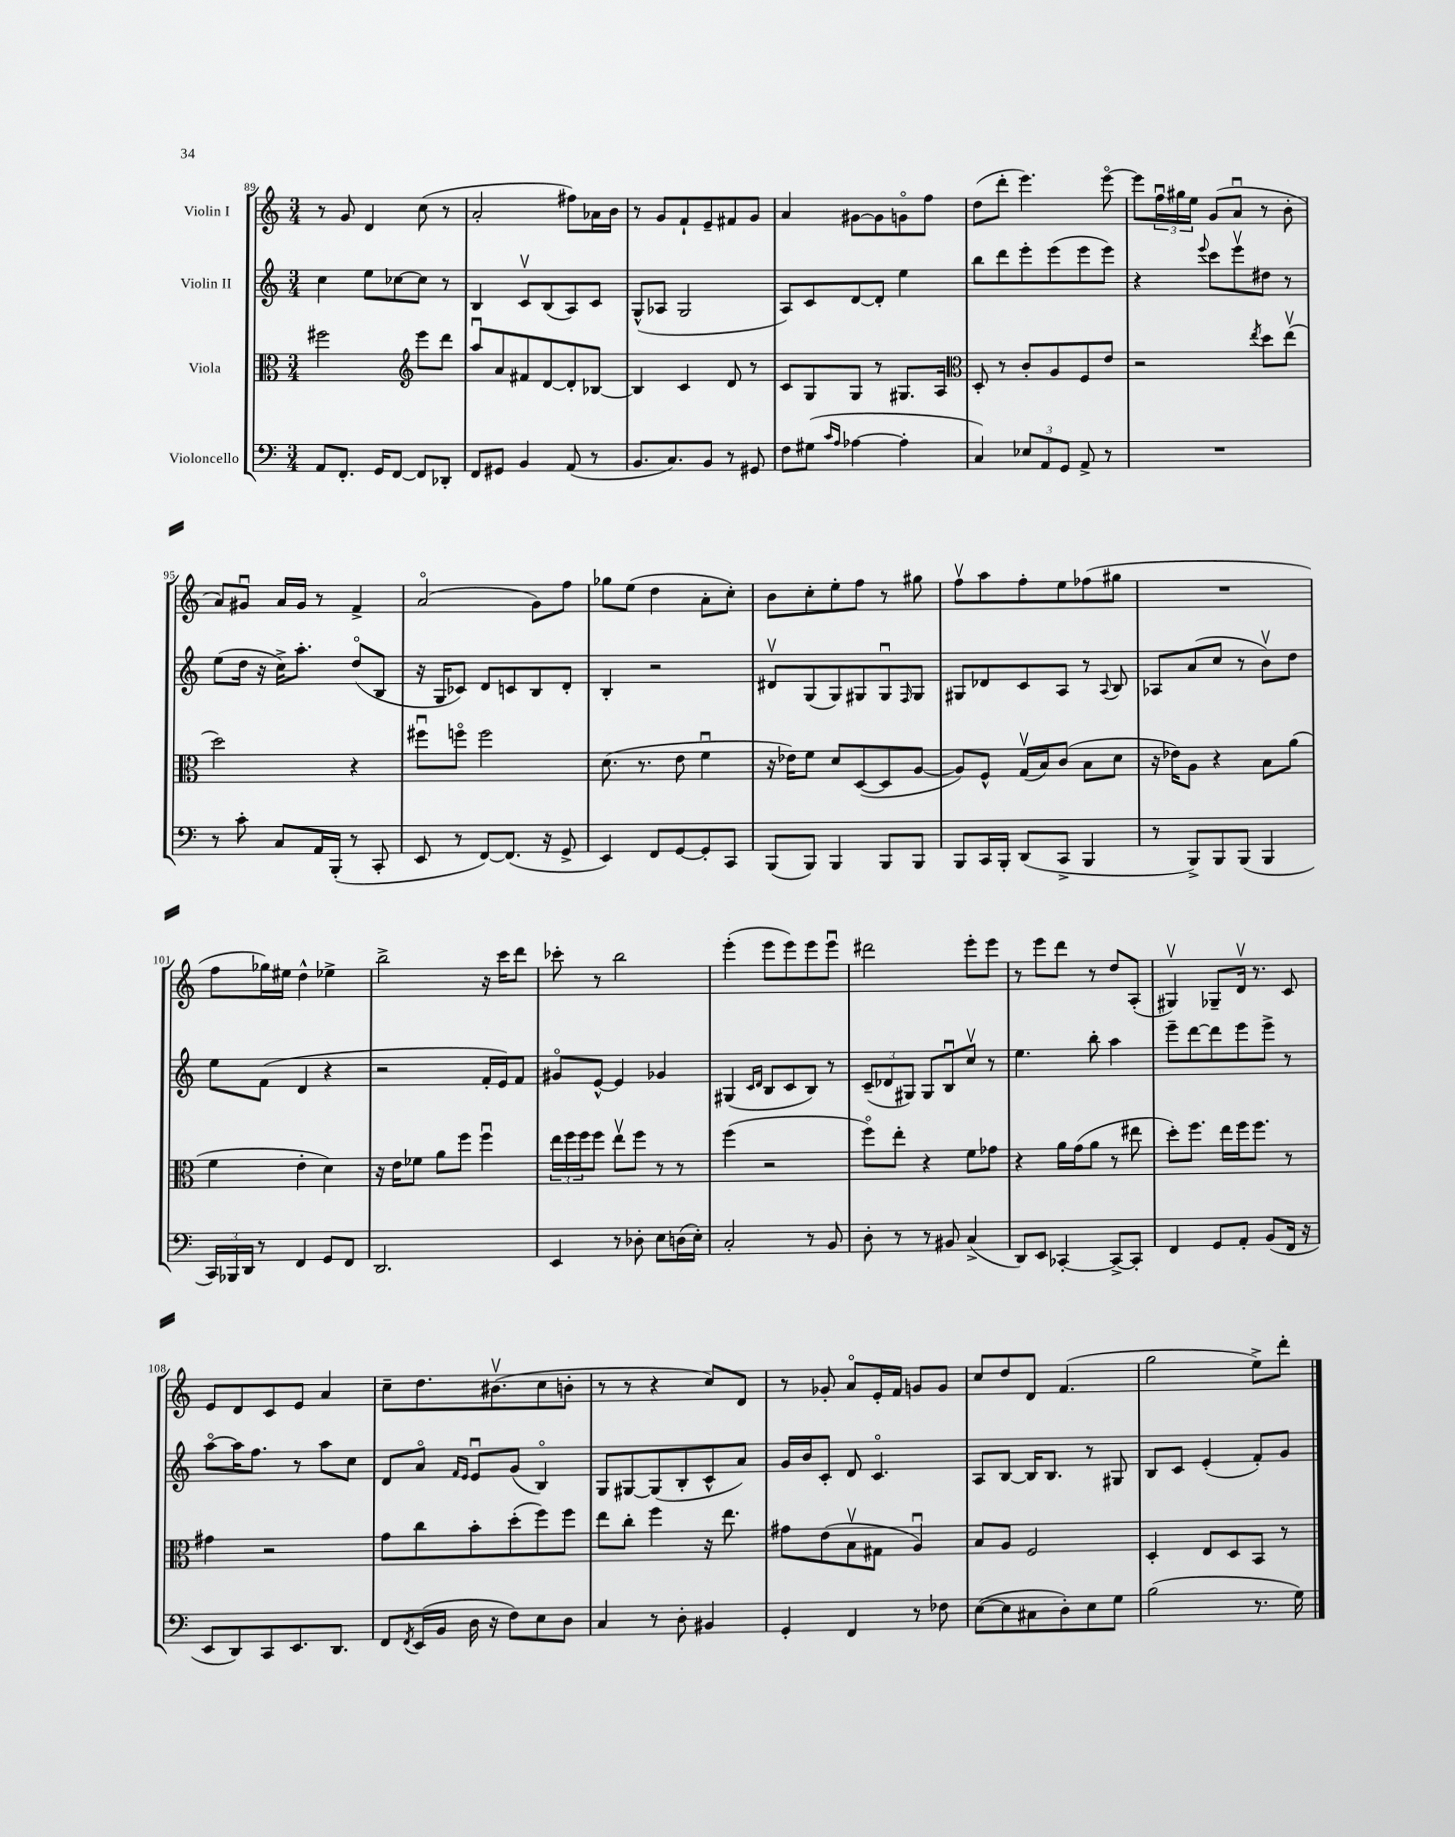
<<
\new StaffGroup <<
\new Staff = "s0" \with { instrumentName = "Violin I" } {
    \clef treble \key c \major \numericTimeSignature \time 3/4
    r8 g'8 d'4 c''8( r8 |
    a'2-. fis''8) aes'16 b'16 |
    r8 g'8 f'8-! e'8-- fis'8 g'8 |
    a'4 gis'8~ gis'8 g'8\flageolet f''8 |
    d''8( d'''8-. e'''4.) e'''8~\flageolet |
    e'''8 \tuplet 3/2 { f''16\downbow gis''16 e''16 } g'8( a'8\downbow r8 b'8-. |
    a'8) gis'8\downbow a'16 gis'16 r8 f'4-> |
    a'2\flageolet( g'8) f''8 |
    ges''8 e''8( d''4 a'8-. c''8-.) |
    b'8 c''8-. e''8-. f''8 r8 gis''8 |
    f''8\upbow a''8 f''8-. e''8 fes''8( gis''8 |
    R2. |
    f''8 ges''16) eis''16 d''4-^ ees''4-> |
    b''2-> r16 c'''16 d'''8 |
    ces'''8-. r8 b''2 |
    e'''4-.( e'''8 e'''8) e'''8 e'''8\downbow |
    dis'''2 e'''8-. e'''8 |
    r8 e'''8 d'''8 r8 d''8 a8-.( |
    gis4\upbow) ges8-- d'16\upbow r8. c'8 |
    e'8 d'8 c'8 e'8 a'4 |
    c''8-- d''8. bis'8.\upbow( c''8 b'8-. |
    r8 r8 r4 c''8) d'8 |
    r8 ges'8-. a'8\flageolet e'16-. f'16 g'8 g'8 |
    c''8 d''8 d'8 f'4.( |
    g''2 e''8->) d'''8-. \bar "|." |
}
\new Staff = "s1" \with { instrumentName = "Violin II" } {
    \clef treble \key c \major \numericTimeSignature \time 3/4
    c''4 e''8 ces''8~ ces''8 r8 |
    b4 c'8\upbow b8( a8) c'8 |
    g8-^( aes8 g2 |
    a8) c'8 d'8~ d'8-. e''4 |
    b''8 d'''8 e'''8-. e'''8( e'''8 e'''8) |
    r4 \appoggiatura { e'''8 } c'''8 e'''8\upbow dis''8 r8 |
    e''8( d''16 r16 c''16->) a''8.-. d''8\flageolet( b8 |
    r16 g16 ces'8) d'8 c'8 b8 d'8-. |
    b4-. r2 |
    dis'8\upbow g8( g8) gis8 gis8\downbow \grace { f16 } gis8 |
    gis8 des'8 c'8 a8 r8 \appoggiatura { a8 } b8 |
    aes8 a'8( c''8 r8 b'8\upbow) d''8 |
    e''8 f'8( d'4 r4 |
    r2 f'16-. e'16) f'8 |
    gis'8\flageolet e'8~-^ e'4 ges'4 |
    gis4( \grace { c'16 d'16 } b8 c'8 b8) r8 |
    \tuplet 3/2 { c'8--( des'8 gis8) } gis8 b8\downbow c''8\upbow r8 |
    e''4. b''8-. a''4 |
    e'''8-- d'''8~ d'''8 e'''8 e'''8-> r8 |
    a''8~\flageolet a''16 f''8. r8 a''8 c''8 |
    d'8 a'8\flageolet \grace { f'16 e'16 } e'8\downbow g'8( b4\flageolet) |
    g8 gis8~ gis8( b8-. c'8-^ a'8) |
    g'16 b'16 c'8-. d'8 c'4.\flageolet |
    a8 b8~ b16 b8. r8 gis8 |
    b8 c'8 e'4-.( f'8-.) g'8 \bar "|." |
}
\new Staff = "s2" \with { instrumentName = "Viola" } {
    \clef alto \key c \major \numericTimeSignature \time 3/4
    fis''2 \clef treble e'''8 d'''8 |
    a''8\downbow a'8 fis'8 d'8~ d'8-. bes8~ |
    bes4 c'4 d'8 r8 |
    c'8 g8 g8 r8 gis8. a16 |
    \clef alto d8-. r8 c'8-. a8 f8 e'8 |
    r2 \acciaccatura { e''8 } d''8 e''8\upbow( |
    d''2) r4 |
    fis''8\downbow f''8\flageolet f''2 |
    d'8.( r8. e'8 f'4\downbow |
    r16 ees'16) f'8 d'8 d8~( d8 a8~ |
    a8) f8-^ g16\upbow( b16) c'8( b8 d'8 |
    r16 ees'16) a8 r4 b8 a'8( |
    f'4 e'4-. d'4) |
    r16 e'16 fes'8 a'8 f''8 f''4\downbow |
    \tuplet 3/2 { e''16 f''16 f''16 } f''8 e''8\upbow f''8 r8 r8 |
    f''4( r2 |
    f''8\flageolet) e''8-. r4 f'8 ges'8 |
    r4 a'16 g'16( a'8 r8 eis''8 |
    d''8-.) f''8. e''16 f''16 f''8. r8 |
    gis'4 r2 |
    g'8 c''8 b'8-. d''8-.( f''8) f''8 |
    e''8 c''8-. f''4 r16 e''8. |
    gis'8 e'8( b8\upbow gis8 a4\downbow) |
    b8 a8 f2 |
    d4-. e8 d8 b,8 r8 \bar "|." |
}
\new Staff = "s3" \with { instrumentName = "Violoncello" } {
    \clef bass \key c \major \numericTimeSignature \time 3/4
    a,8 f,8.-. g,16 f,8~ f,8 des,8-. |
    f,8 gis,8 b,4 a,8( r8 |
    b,8. c8.) b,8 r8 gis,8 |
    f8 gis8( \grace { c'16 a16 } aes4~ aes4-. |
    c4) \tuplet 3/2 { ees8 a,8 g,8 } a,8-> r8 |
    R2. |
    r8 c'8-. c8 a,16 b,,16-.( r8 c,8-. |
    e,8 r8 f,8~) f,8.( r16 g,8-> |
    e,4) f,8 g,8~ g,8-. c,8 |
    b,,8( b,,8) b,,4 b,,8 b,,8 |
    b,,8 c,16 b,,16-. d,8( c,8-> b,,4 |
    r8 b,,8->) b,,8 b,,8( b,,4 |
    \tuplet 3/2 { c,16) bes,,16 d,16 } r8 f,4 g,8 f,8 |
    d,2. |
    e,4 r8 des8-. e8 d16( e16-.) |
    c2-. r8 b,8 |
    d8-. r8 r8 bis,8 c4->( |
    d,8) e,8 ces,4~-. ces,8~-> ces,8-. |
    f,4 g,8 a,8-. b,8( f,16 r16 |
    e,8 d,8) c,8 e,8. d,8. |
    f,8 \acciaccatura { f,8 } e,16( b,16 d16 r16 f8) e8 d8 |
    c4 r8 d8-. bis,4 |
    g,4-. f,4 r8 fes8 |
    e8~( e8 cis8 d8-.) e8 g8 |
    b2( r8. g16) \bar "|." |
}
>>
>>
\layout { \context { \Score currentBarNumber = #89 } }
